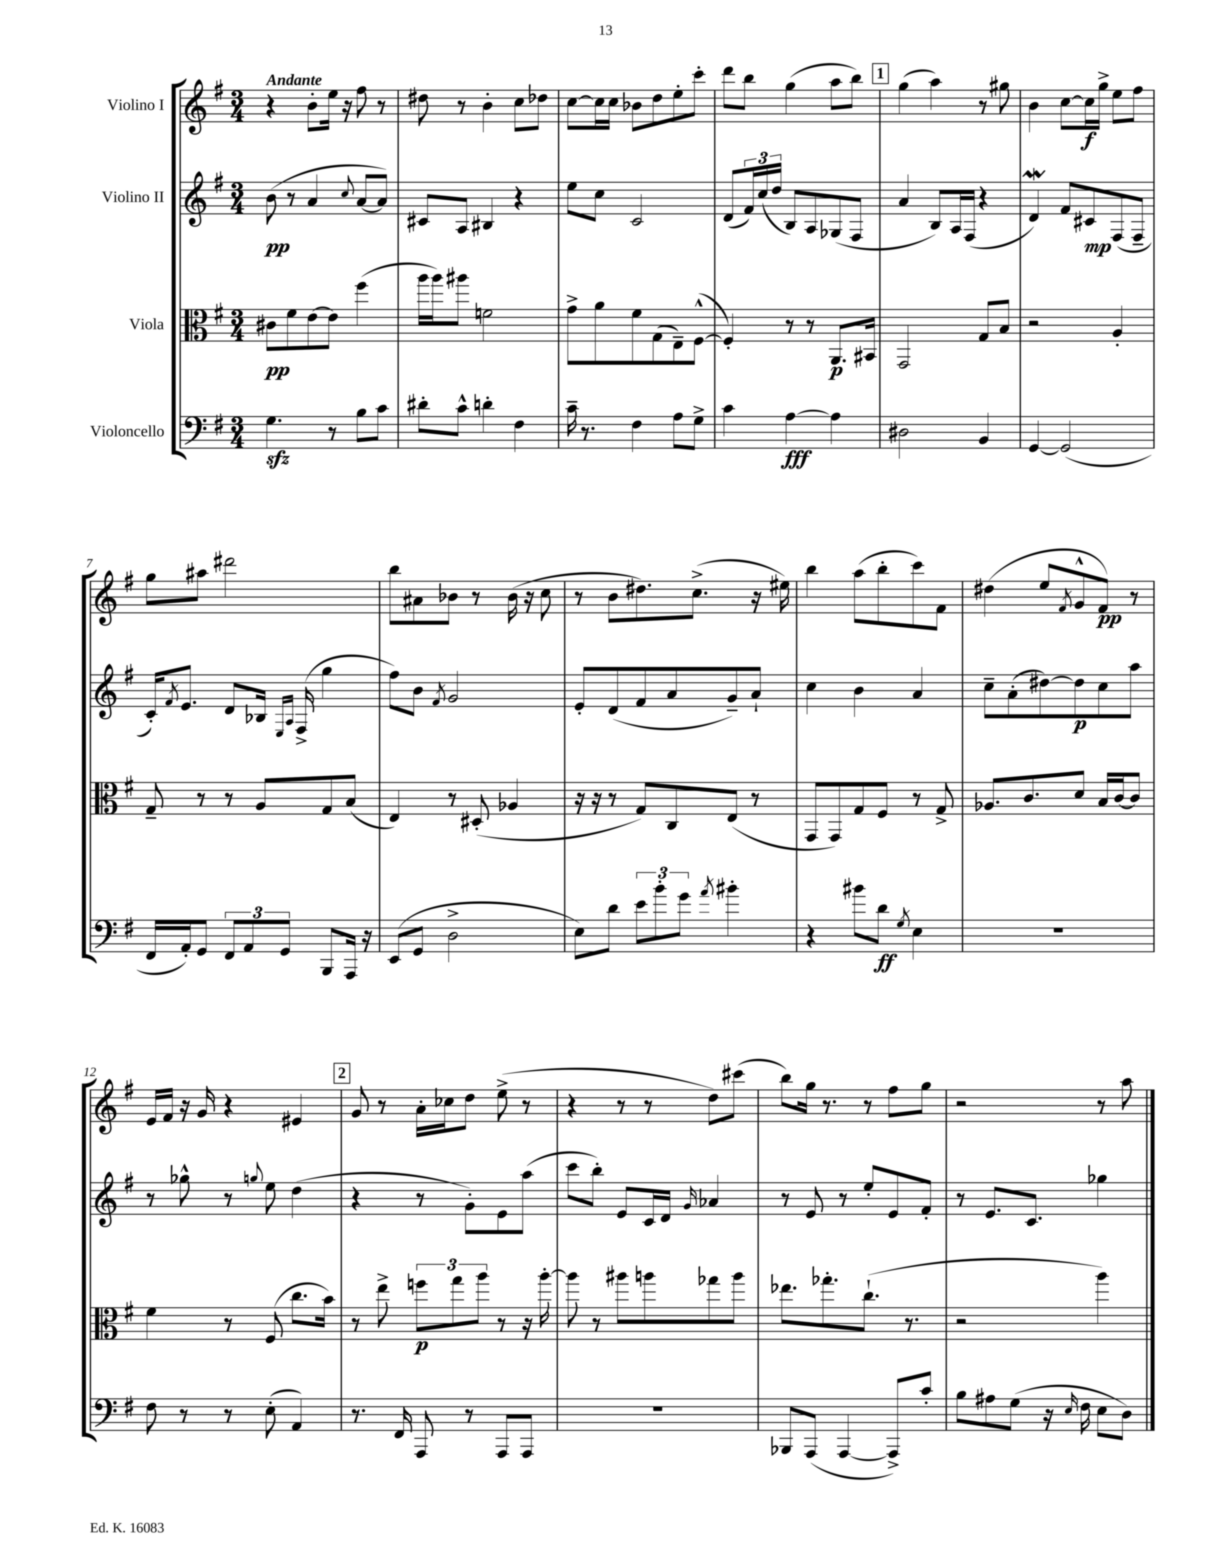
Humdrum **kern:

**kern	**kern	**kern	**kern
*staff4	*staff3	*staff2	*staff1
*clefF4	*clefC3	*clefG2	*clefG2
*k[f#]	*k[f#]	*k[f#]	*k[f#]
*M3/4	*M3/4	*M3/4	*M3/4
4.G\	8c#\L	(8b\	4r
.	8f#\	8r	.
.	[8e\	4a/	8b'\L
8r	8e\]J	.	16ee\Jk
.	.	.	16r
.	.	8qqcc/	.
8B\L	(4ff#\	[8a/L	8ff#\
8c\J	.	8a/]J)	8r
=	=	=	=
8d#'\L	16aa\LL	8c#/L	8dd#\
.	16aa\J)	.	.
8c^^\J	8aa#\J	8A/J	8r
4d'\	2f\	4B#/	4b'\
4F#\	.	4r	8cc\L
.	.	.	8dd-\J
=	=	=	=
16c~\	8g^\L	8ee\L	[8cc\L
8.r	.	.	.
.	8a\	8cc\J	16cc\]L
.	.	.	16cc\JJ
4F#\	8f#\	2c/	8b-\L
.	(8G\	.	8dd\
8A\L	8E~\)	.	8ee'\
8G^\J	([8F#^^\J	.	8ccc'\J
=	=	=	=
4c\	4F#'/])	(8d/L	8ddd\L
.	.	24f#/L)	8bb\J
.	.	(24cc/	.
.	.	24dd/JJ	.
[4A\	8r	8B/L)	(4gg\
.	8r	8A/	.
4A\]	8.AA/L	(8G-/	8aa\L
.	.	8F#/J	8bb\J)
.	16BB#/Jk	.	.
=	=	=	=
2D#\	2GG/	4a/	(4gg\
.	.	8B/L)	4aa\)
.	.	16A/L	.
.	.	(16F#/JJ	.
4BB/	8G/L	4r	8r
.	8B/J	.	8gg#\
=	=	=	=
[4GG/	2r	4d/)	4b\
(2GG/]	.	8f#/L	[8cc\L
.	.	8c#/	16cc\]L
.	.	.	16gg^\JJ
.	4A'/	(8F#/	8ee\L
.	.	8F#~/J	8ff#\J
=	=	=	=
16FF#/LL	8G~/	16c'/LK)	8gg\L
.	.	8qf#/	.
16AA'/J)	.	8.e/J	.
8GG/J	8r	.	8aa#\J
12FF#/L	8r	8d/L	2ddd#\
12AA/	.	.	.
.	8A/L	16B-/Jk	.
12GG/J	.	.	.
.	.	16qqE/LL	.
.	.	16qqA/JJ	.
.	.	(16F#^/	.
8BBB/L	8G/	4gg\	.
16AAA/Jk	(8B/J	.	.
16r	.	.	.
=	=	=	=
(8EE/L	4E/)	8ff#\L)	8bb\L
8GG/J	.	8b\J	8a#\
.	.	8qf#/	.
2D^\	8r	2g/	8b-\J
.	(8D#'/	.	8r
.	4A-/	.	(16b-\
.	.	.	16r
.	.	.	8cc\
=	=	=	=
8E\L)	16r	8e'/L	8r
.	16r	.	.
8d\J	8r	(8d/	8b\L
12e\L	8G/L)	8f#/	8.dd#\)
12b'\	.	.	.
.	8C/	8a/	.
12g\J	.	.	.
.	.	.	(8.cc^\J
8qa/	.	.	.
4b#'\	(8E/J	8g~/)	.
.	8r	8a`/J	16r
.	.	.	16ee#\)
=	=	=	=
4r	8GG/L	4cc\	4bb\
.	8GG/)	.	.
8b#\L	8G/	4b\	(8aa\L
8d\J	8F#/J	.	8bb'\
8qG/	.	.	.
4E\	8r	4a/	8ccc\)
.	8G^/	.	8f#\J
=	=	=	=
2.r	8.A-/L	8cc~\L	(4dd#\
.	.	(8a'\	.
.	8.c/	.	.
.	.	[8dd#\)	8ee/L
.	.	.	8qf#/
.	8d/J	8dd#\]	8g^^/
.	16B/LL	8cc\	8f#/J)
.	[16c/J	.	.
.	8c/]J	8aa\J	8r
=	=	=	=
8F#\	4f#\	8r	16e/LL
.	.	.	16f#/JJ
8r	.	8gg-^^\	16r
.	.	.	16g/
8r	8r	8r	4r
.	.	8qqgg/	.
(8E'\	(8F#/	8ee\	.
4AA/)	8.cc\L	(4dd\	4e#/
.	16b\Jk)	.	.
=	=	=	=
8.r	8r	4r	8g/
.	8ee^\	.	8r
16FF#/	.	.	.
8AAA/	12ff\L	8r	16a'\LL
.	.	.	16cc-\J
.	12gg\	.	.
8r	.	8g'\L)	8dd\J
.	12aa\J	.	.
8AAA/L	8r	8e\	(8ee^\
8AAA/J	16r	(8aa\J	8r
.	[16aa'\	.	.
=	=	=	=
2.r	8aa\]	8ccc\L	4r
.	8r	8bb'\J)	.
.	8aa#\L	8e/L	8r
.	8aa\	16c/L	8r
.	.	16d/JJ	.
.	.	16qqg/	.
.	8gg-\	4a-/	8dd\L)
.	8aa\J	.	(8ccc#\J
=	=	=	=
8BBB-/L	8.ee-\L	8r	8bb\L)
(8AAA/J	.	8e/	16gg\Jk
.	8.gg-'\	.	8.r
[4AAA/	.	8r	.
.	(8.cc`\J	8ee'/L	8r
8AAA^/]L)	.	8e/	8ff#\L
.	8.r	.	.
8c'/J	.	8f#'/J	8gg\J
=	=	=	=
8B\L	2r	8r	2r
8A#\	.	8.e/L	.
(8G\J	.	.	.
.	.	8.c/J	.
16r	.	.	.
16qqE/	.	.	.
16F#\	.	.	.
8E\L	4aa\)	4gg-\	8r
8D\J)	.	.	8aa\
==	==	==	==
*-	*-	*-	*-
